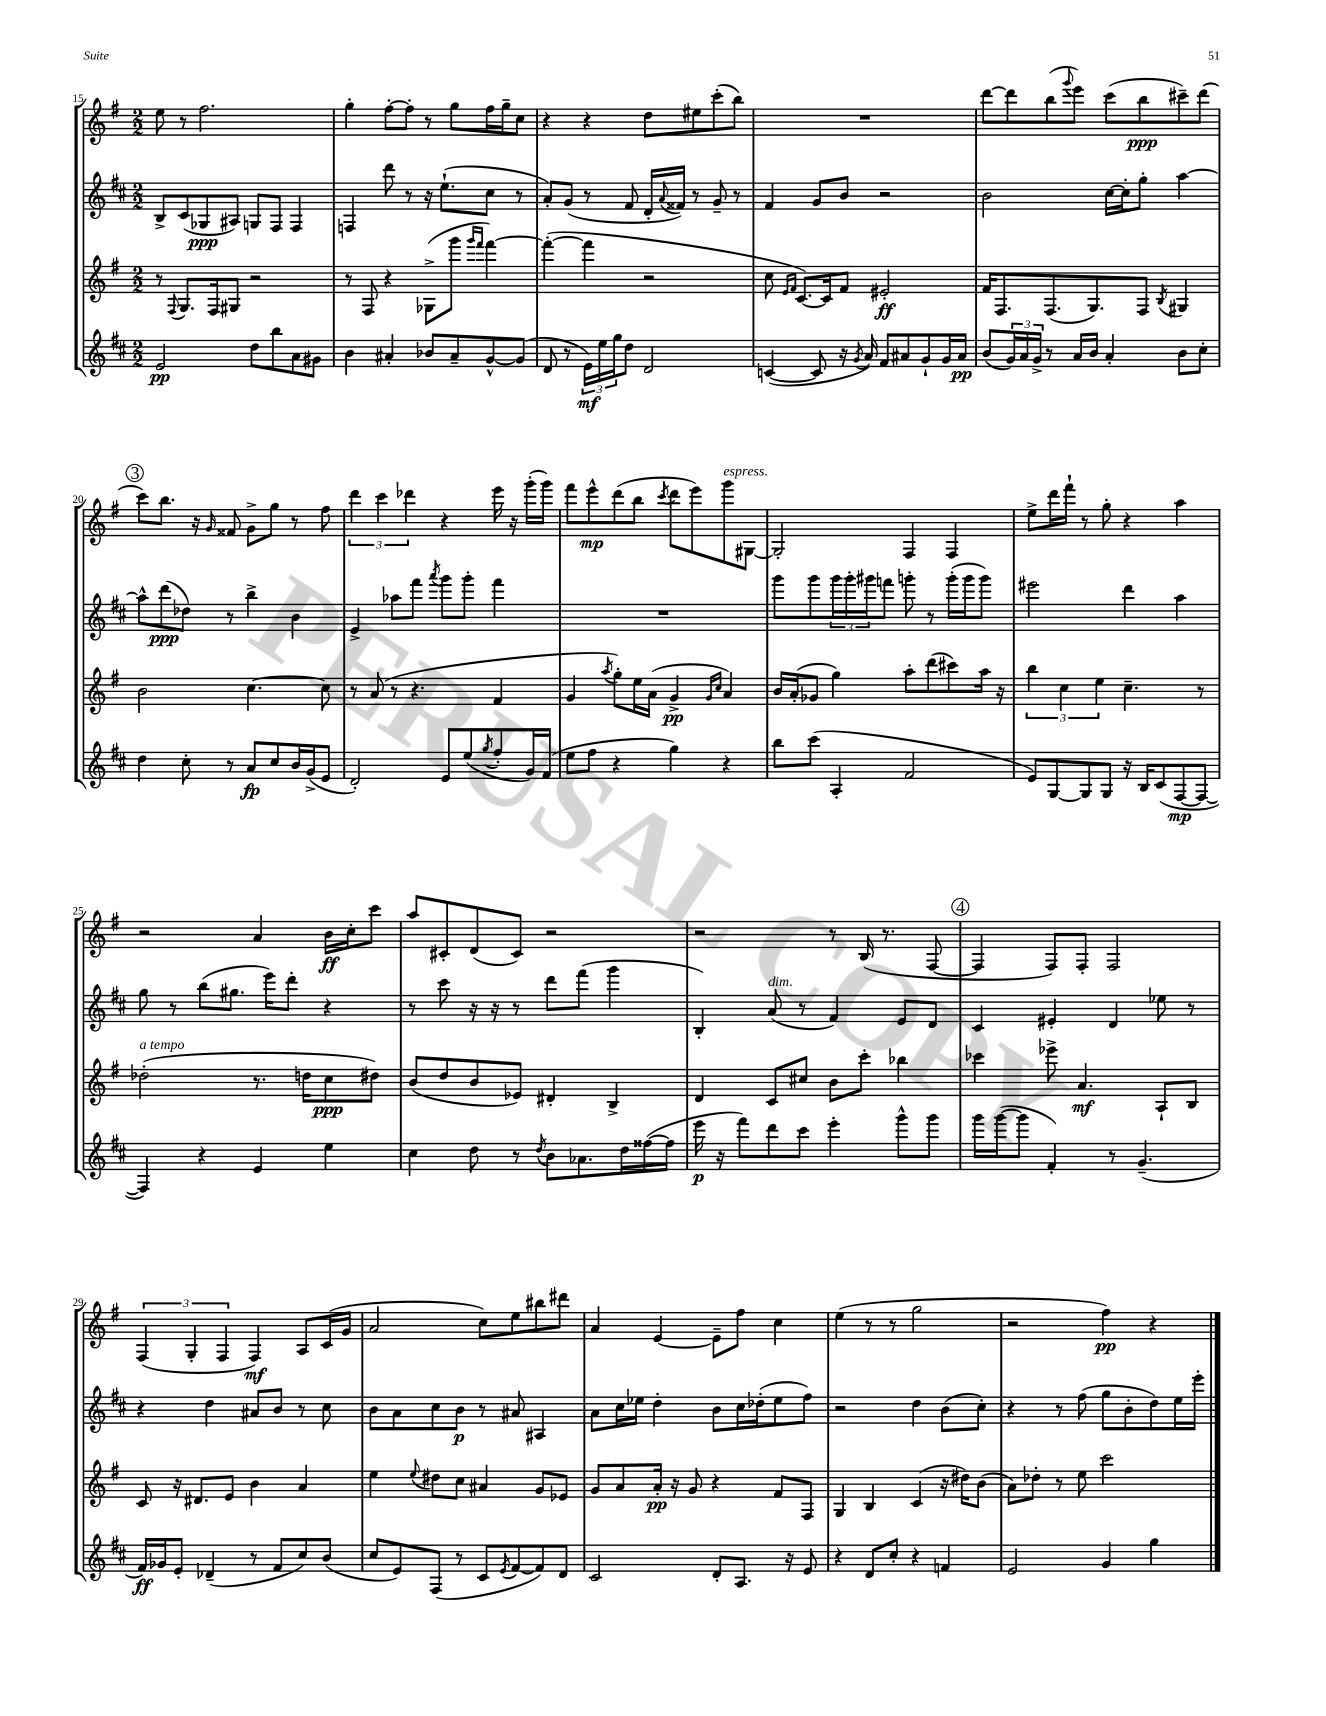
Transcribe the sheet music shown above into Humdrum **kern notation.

**kern	**kern	**kern	**kern
*staff4	*staff3	*staff2	*staff1
*clefG2	*clefG2	*clefG2	*clefG2
*k[f#c#]	*k[f#]	*k[f#c#]	*k[f#]
*M2/2	*M2/2	*M2/2	*M2/2
2e	8r	8B^	8ee
.	8qqF#	.	.
.	8.G	(8c#	8r
.	.	8G-	2.ff#
.	16F#	.	.
.	8G#	8A#)	.
8dd	2r	8G	.
8bb	.	8F#	.
8a	.	4F#	.
8g#	.	.	.
=	=	=	=
4b	8r	4F	4gg'
.	8F#	.	.
4a#'	4r	8ddd	[8ff#'
.	.	8r	8ff#']
8b-	(8G-^	16r	8r
.	.	(8.ee`	.
8a#~	8ggg	.	8gg
.	16qqggg	.	.
.	16qqfff#	.	.
[8g^^	[4fff#)	8cc#	16ff#
.	.	.	16gg~
(8g]	.	8r	8cc
=	=	=	=
8d	(4fff#'_	8a')	4r
8r	.	(8g	.
24e)	4fff#]	8r	4r
24ee	.	.	.
24gg	.	.	.
8dd	.	8f#	.
2d	2r	16d'	8dd
.	.	8qqa	.
.	.	16f##)	.
.	.	8r	8ee#
.	.	8g~	(8ccc'
.	.	8r	8bb)
=	=	=	=
([4c	8cc	4f#	1r
.	16qqe	.	.
.	16qqf#	.	.
.	[8.c)	.	.
8c]	.	8g	.
.	16c]	.	.
16r	8f#	8b	.
8qg	.	.	.
16a)	.	.	.
8f#	2e#'	2r	.
8a#	.	.	.
8g`	.	.	.
16g	.	.	.
16a#	.	.	.
=	=	=	=
(8b	16f#	2b	[8ddd
.	8.F#	.	.
24g)	.	.	8ddd]
24a	.	.	.
24g^	.	.	.
8r	(8.F#	.	(8bb
.	.	.	8qqggg
16a	.	.	8eee)
16b	8.G)	.	.
4a'	.	[16cc#	(8ccc
.	.	16cc#']	.
.	8F#	8gg'	8bb
.	8qB	.	.
8b	4G#	[4aa	8ccc#~)
8cc#'	.	.	(8ddd
=	=	=	=
4dd	2b	8aa^^]	8ccc)
.	.	(8ddd	8.bb
8cc#'	.	8dd-)	.
.	.	.	16r
.	.	.	16qqg
8r	.	8r	8f##
8a	[4.cc	4bb^	8g^
8cc#	.	.	8gg
16b	.	4b	8r
(16g^	.	.	.
8e	8cc]	.	8ff#
=	=	=	=
2d')	8r	4e^	6ddd
.	(8a	.	.
.	.	.	6ccc
.	8r	8aa-	.
.	.	.	6ddd-
.	4.r	8fff#	.
.	.	8qaaa	.
8e	.	8ggg	4r
(8ee	.	8ggg'	.
8qgg	.	.	.
8ff#'	4f#	4fff#	16eee
.	.	.	16r
16g)	.	.	(16ggg'
(16f#	.	.	16ggg)
=	=	=	=
8ee	4g	1r	8fff#
8ff#	.	.	8eee^^
.	8qaa	.	.
4r	8gg')	.	(8ddd
.	16ee	.	8bb
.	(16a	.	.
.	.	.	8qccc
4gg)	4g^	.	8ddd
.	.	.	8eee)
.	16qqg	.	.
.	16qqcc	.	.
4r	4a)	.	8ggg
.	.	.	[8G#
=	=	=	=
8bb	16b	8ggg	2G#']
.	(16a'	.	.
(8ccc#	8g-	8ggg	.
4A'	4gg)	24ggg	.
.	.	24ggg'	.
.	.	24ggg#	.
.	.	8fff	.
2f#	8aa'	8ggg'	4F#
.	(8ddd	8r	.
.	8ccc#)	(16ggg'	4F#
.	.	16ggg	.
.	16aa	8ggg)	.
.	16r	.	.
=	=	=	=
8e)	6bb	2eee#	8ee^
[8G	.	.	16ddd
.	6cc	.	.
.	.	.	16fff#`
8G]	.	.	8r
.	6ee	.	.
8G	.	.	8gg'
16r	4.cc~	4ddd	4r
16B	.	.	.
(8c#	.	.	.
[8F#	.	4aa	4aa
8F#_	8r	.	.
=	=	=	=
4F#])	(2dd-'	8gg	2r
.	.	8r	.
4r	.	(8bb	.
.	.	8.gg#	.
4e	8.r	.	4a
.	.	16eee)	.
.	.	8ddd'	.
.	16dd	.	.
4ee	8cc	4r	16b
.	.	.	16cc'
.	8dd#)	.	8ccc
=	=	=	=
4cc#	(8b	8r	8aa
.	8dd	8ccc#	8c#'
8dd	8b	16r	(8d
.	.	16r	.
8r	8e-)	8r	8c#)
8qdd	.	.	.
8b	4d#'	8ddd	2r
8.a-	.	(8fff#	.
.	4B^	4ggg	.
16dd	.	.	.
([16ff##	.	.	.
16ff##]	.	.	.
=	=	=	=
16eee	4d	4B')	2r
16r	.	.	.
8fff#)	.	.	.
8ddd	8c	(8a	.
8ccc#	8cc#	8r	.
4eee'	8b	4f#)	8r
.	8ccc'	.	(16B
.	.	.	8.r
8ggg^^	4bb-	8e	.
8ggg	.	8d	[8F#
=	=	=	=
16ggg	4ccc-	4c#	4F#]
([16ggg	.	.	.
8ggg]	.	.	.
4f#')	8eee-^	4e#'	8F#)
.	4.a	.	8F#'
8r	.	4d	2F#
(4.g~	.	.	.
.	8A`	8ee-	.
.	8B	8r	.
=	=	=	=
16f#)	8c	4r	(6F#
16g-	.	.	.
8e'	16r	.	.
.	.	.	6G'
.	8.d#	.	.
(4d-~	.	4dd	.
.	.	.	6F#
.	8e	.	.
8r	4b	8a#	4F#)
8f#	.	8b	.
8cc#)	4a	8r	8A
(8b	.	8cc#	(16c
.	.	.	16g
=	=	=	=
8cc#	4ee	8b	2a
8e)	.	8a	.
.	8qqee	.	.
(8F#	8dd#	8cc#	.
8r	8cc	8b	.
8c#	4a#	8r	8cc)
8qe	.	.	.
[8f#	.	8a#	8ee
8f#])	8g	4A#	8bb#
8d	8e-	.	8ddd#
=	=	=	=
2c#	8g	8a	4a
.	8a	16cc#	.
.	.	16ee-	.
.	16a'	4dd'	[4e
.	16r	.	.
.	8g	.	.
8d'	4r	8b	8e~]
8.A	.	16cc#	8ff#
.	.	(16dd-'	.
.	8f#	8ee-	4cc
16r	.	.	.
8e	8F#	8ff#)	.
=	=	=	=
4r	4G	2r	(4ee
8d	4B	.	8r
8cc#'	.	.	8r
4r	(4c	4dd	2gg
4f	16r	(8b	.
.	16dd#)	.	.
.	(8b	8cc#')	.
=	=	=	=
2e	8a)	4r	2r
.	8dd-'	.	.
.	8r	8r	.
.	8ee	(8ff#	.
4g	2ccc	8gg	4ff#)
.	.	8b'	.
4gg	.	8dd)	4r
.	.	16ee	.
.	.	16eee'	.
==	==	==	==
*-	*-	*-	*-
